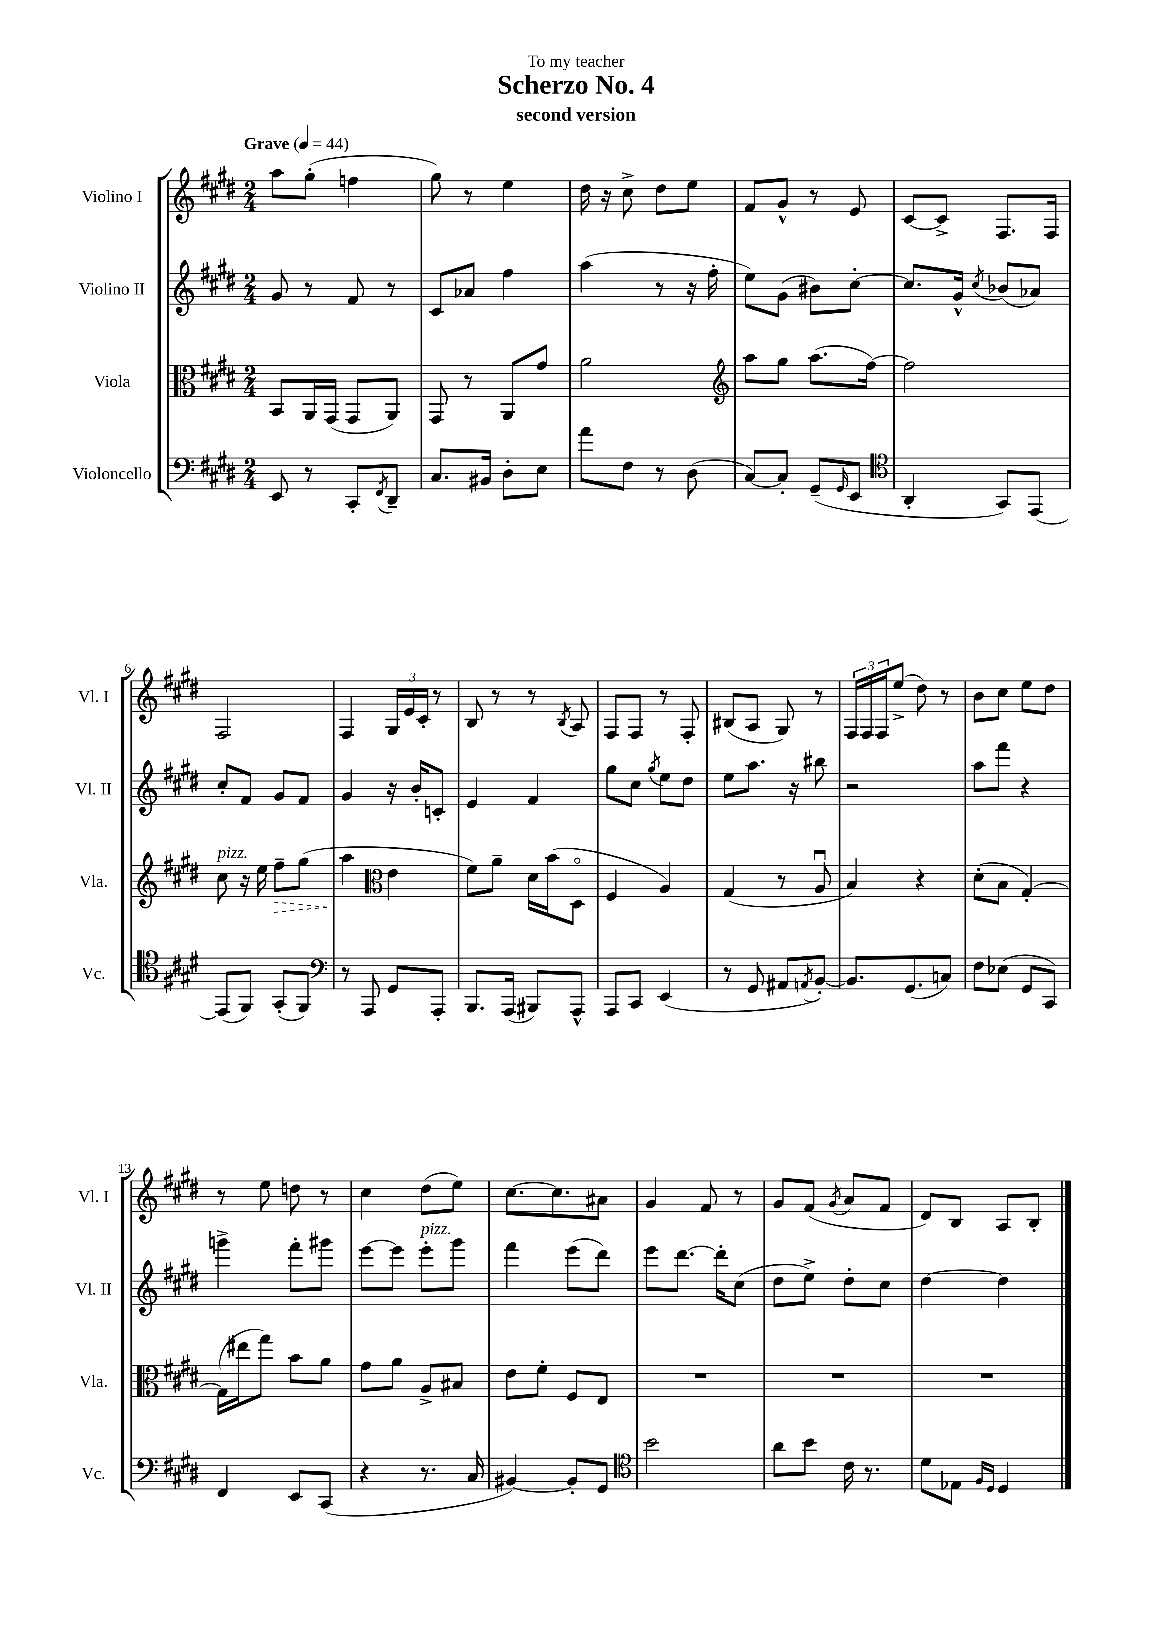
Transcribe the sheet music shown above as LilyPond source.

\header { title = "Scherzo No. 4" subtitle = "second version" dedication = "To my teacher" }
<<
\new StaffGroup <<
\new Staff = "s0" \with { instrumentName = "Violino I" shortInstrumentName = "Vl. I" } {
    \clef treble \key e \major \numericTimeSignature \time 2/4 \tempo "Grave" 4 = 44
    a''8 gis''8-.( f''4 |
    gis''8) r8 e''4 |
    dis''16 r16 cis''8-> dis''8 e''8 |
    fis'8 gis'8-^ r8 e'8 |
    cis'8~ cis'8-> fis8. fis16 |
    fis2 |
    fis4 \tuplet 3/2 { gis16 e'16 cis'16-. } r8 |
    b8 r8 r8 \acciaccatura { b8 } a8 |
    fis8 fis8 r8 fis8-. |
    bis8( a8 gis8) r8 |
    \tuplet 3/2 { fis16 fis16 fis16 } e''8->( dis''8) r8 |
    b'8 cis''8 e''8 dis''8 |
    r8 e''8 d''8 r8 |
    cis''4 dis''8( e''8) |
    cis''8.~ cis''8. ais'8 |
    gis'4 fis'8 r8 |
    gis'8 fis'8( \acciaccatura { gis'8 } a'8 fis'8 |
    dis'8) b8 a8 b8-. \bar "|." |
}
\new Staff = "s1" \with { instrumentName = "Violino II" shortInstrumentName = "Vl. II" } {
    \clef treble \key e \major \numericTimeSignature \time 2/4
    gis'8 r8 fis'8 r8 |
    cis'8 aes'8 fis''4 |
    a''4( r8 r16 fis''16-. |
    e''8) gis'8( bis'8) cis''8~-. |
    cis''8. gis'16-^ \acciaccatura { cis''8 } bes'8( aes'8) |
    cis''8-. fis'8 gis'8 fis'8 |
    gis'4 r16 b'16-. c'8-. |
    e'4 fis'4 |
    gis''8 cis''8 \acciaccatura { gis''8 } e''8 dis''8 |
    e''8 a''8. r16 bis''8 |
    r2 |
    a''8 fis'''8 r4 |
    g'''4-> fis'''8-. gis'''8 |
    e'''8~ e'''8 e'''8-.^\markup { \italic "pizz." } gis'''8 |
    fis'''4 e'''8( dis'''8) |
    e'''8 dis'''8.~ dis'''16-. cis''8( |
    dis''8 e''8->) dis''8-. cis''8 |
    dis''4~ dis''4 \bar "|." |
}
\new Staff = "s2" \with { instrumentName = "Viola" shortInstrumentName = "Vla." } {
    \clef alto \key e \major \numericTimeSignature \time 2/4
    b,8 a,16 gis,16( gis,8 a,8) |
    gis,8 r8 a,8 gis'8 |
    a'2 |
    \clef treble a''8 gis''8 a''8.( fis''16~) |
    fis''2 |
    cis''8^\markup { \italic "pizz." } r16 e''16 \once \override Hairpin.style = #'dashed-line fis''8--\> gis''8( |
    a''4\! \clef alto e'4 |
    fis'8) a'8-- dis'16 b'16( dis8\flageolet |
    fis4 a4) |
    gis4( r8 a8\downbow |
    b4) r4 |
    dis'8-.( b8 gis4~-.) |
    gis16( eis''16 gis''8) b'8 a'8 |
    gis'8 a'8 a8-> bis8 |
    e'8 fis'8-. fis8 e8 |
    R2 |
    R2 |
    R2 \bar "|." |
}
\new Staff = "s3" \with { instrumentName = "Violoncello" shortInstrumentName = "Vc." } {
    \clef bass \key e \major \numericTimeSignature \time 2/4
    e,8 r8 cis,8-. \acciaccatura { fis,8 } dis,8-- |
    cis8. bis,16 dis8-. e8 |
    a'8 fis8 r8 dis8( |
    cis8~) cis8-. gis,8--( \grace { gis,16 } e,8 |
    \clef tenor a,4-. gis,8) e,8~ |
    e,8( fis,8) gis,8-.( fis,8) |
    \clef bass r8 a,,8 gis,8 a,,8-. |
    b,,8. a,,16( bis,,8) a,,8-^ |
    a,,8 cis,8 e,4( |
    r8 gis,8 ais,8 \acciaccatura { a,8 } b,8~-.) |
    b,8. gis,8.( c8) |
    fis8 ees8( gis,8 cis,8) |
    fis,4 e,8 cis,8( |
    r4 r8. cis16 |
    bis,4~) bis,8-. gis,8 |
    \clef tenor b'2 |
    a'8 b'8 cis'16 r8. |
    dis'8 ees8 \grace { fis16 dis16 } dis4 \bar "|." |
}
>>
>>
